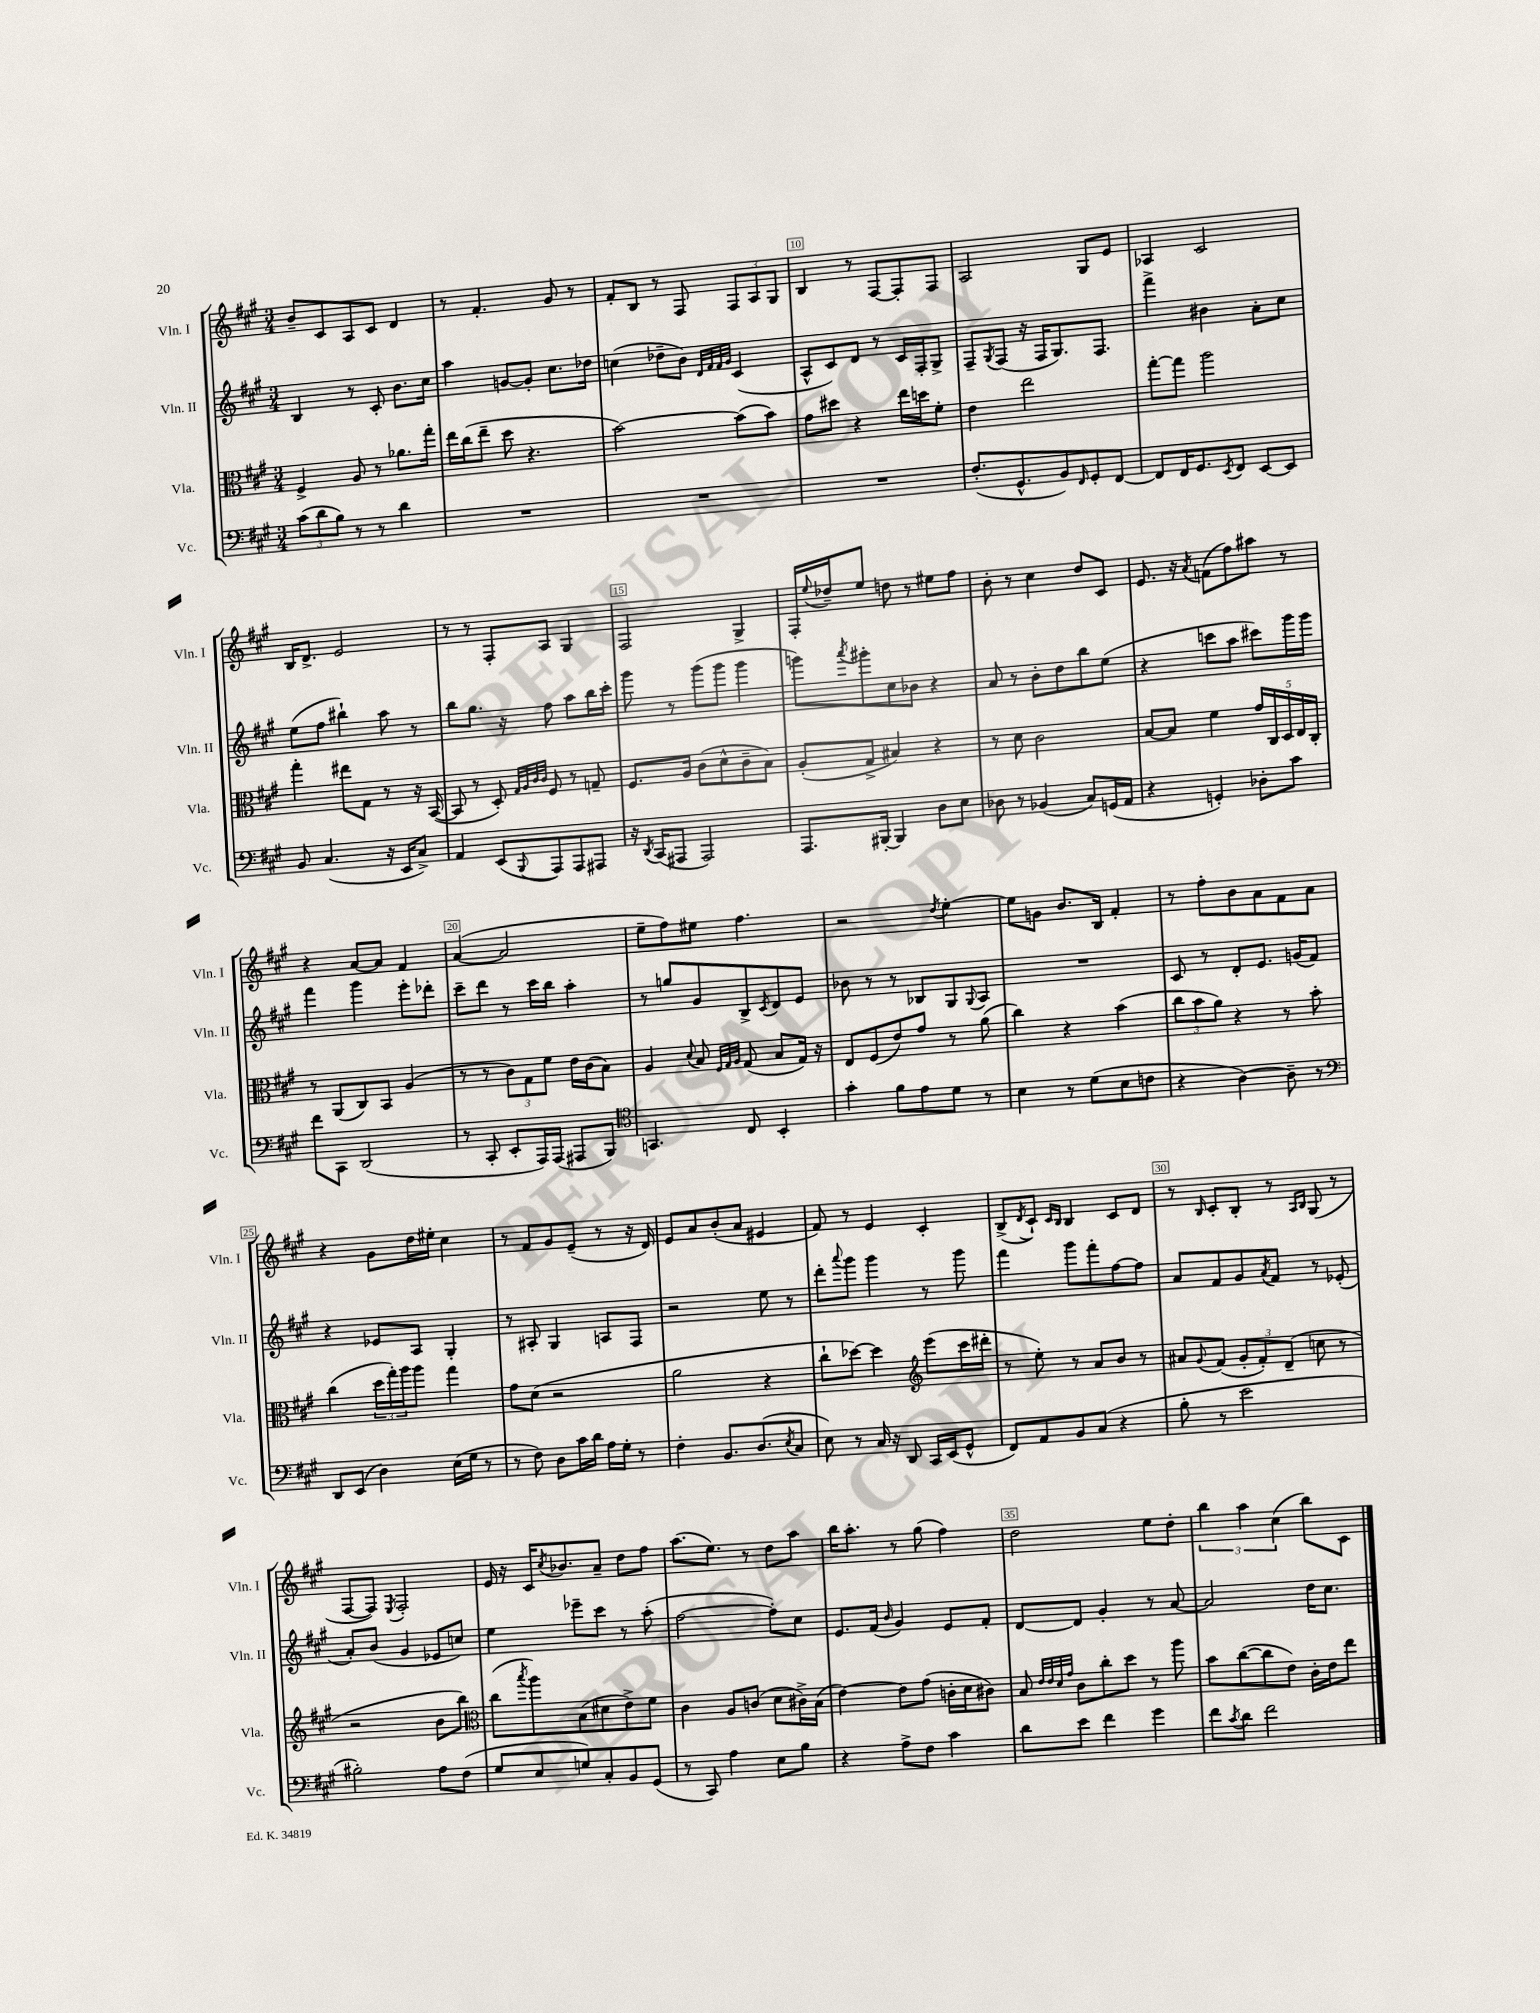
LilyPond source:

<<
\new StaffGroup <<
\new Staff = "s0" \with { instrumentName = "Vln. I" shortInstrumentName = "Vln. I" } {
    \clef treble \key a \major \numericTimeSignature \time 3/4
    b'8-- cis'8 a8 cis'8 d'4 |
    r8 fis'4.-. gis'8 r8 |
    fis'8-. b8 r8 fis8 \tuplet 3/2 { fis8 a8 gis8 } |
    b4 r8 fis8~ fis8-. fis8 |
    a2 gis8 e'8 |
    aes4 cis'2 |
    b16 d'8.-> e'2 |
    r8 r8 fis8-. a8 gis4 |
    fis2 gis4-> |
    fis16-. \appoggiatura { e''8 } des''16-- e''8 d''8 r8 eis''8 fis''8 |
    b'8-. r8 cis''4 d''8 cis'8 |
    e'8. r16 \acciaccatura { a'8 } f'8( fis''8) ais''8 r8 |
    r4 a'8~ a'8 fis'4 |
    a'4~( a'2 |
    e''8-- fis''8) eis''8 fis''4. |
    r2 \acciaccatura { d''8 } e''4~-. |
    e''8 g'8 b'8. b16 fis'4-. |
    r8 fis''8-. b'8 a'8 fis'8 a'8 |
    r4 gis'8 d''16 eis''16-. cis''4 |
    r8 fis'8 gis'8 e'8--( r8 r16 d'16) |
    e'8 a'8 b'8-.( a'8 eis'4 |
    fis'8) r8 e'4 cis'4-. |
    b8->( \acciaccatura { d'8 } cis'8-!) \grace { cis'16 b16 } b4 cis'8 d'8 |
    r8 \grace { b16 } cis'8-. b8-. r8 \grace { a16 b16 } gis8( r8 |
    fis8~ fis8) \acciaccatura { e8 } fis2-. |
    e'16 r16 cis'16 \acciaccatura { cis''8 } bes'8. a'8-- d''8 fis''8 |
    a''8.( e''8.) r8 d''8 a''8 |
    b''16 a''8.-. r8 gis''8( fis''4) |
    d''2 e''8 d''8-. |
    \tuplet 3/2 { b''4 a''4 cis''4( } b''8) cis'8 \bar "|." |
}
\new Staff = "s1" \with { instrumentName = "Vln. II" shortInstrumentName = "Vln. II" } {
    \clef treble \key a \major \numericTimeSignature \time 3/4
    b4 r8 cis'8-. b'8. cis''16 |
    a''4 g'8~ g'8-. cis''8. des''16 |
    c''4( des''8-- b'8) \grace { d'32 fis'32 fis'32 gis'32 } cis'4( |
    a8-^ cis'8) d'8 r8 cis'16 fis16-. gis8-> |
    fis8-- \acciaccatura { gis8 } fis8( r16 fis16 gis8.) fis8. |
    fis'''4-> bis'4 a'8-. cis''8 |
    e''8( fis''8 bis''4-!) a''8 r8 |
    b''8 gis''8. r16 fis''8 a''8 b''16 cis'''16-. |
    gis'''8 r8 gis'''8( gis'''8 gis'''4 |
    g'''8) \acciaccatura { a'''8 } gis'''8-. cis''8 bes'8 r4 |
    a'8 r8 b'8-. d''8 b''8 e''8( |
    r4 c'''8 a''8 cis'''8) gis'''16 gis'''16 |
    fis'''4 gis'''4 e'''8-. des'''8-. |
    cis'''8-- d'''8 r8 cis'''16 b''16 a''4-. |
    r8 g''8 gis'8 b8-> \acciaccatura { cis'8 } d'8 e'8 |
    bes'8 r8 r8 bes8 gis8 \appoggiatura { gis8 } a8 |
    R2. |
    cis'8 r8 d'8-. e'8. g'16( fis'8) |
    r4 ees'8 a8 gis4-. |
    r8 ais8-. gis4 a8 fis8 |
    r2 e''8 r8 |
    d'''8-. \appoggiatura { a'''8 } gis'''8 gis'''4 r8 gis'''8 |
    fis'''4 gis'''8 fis'''8-. fis''8~ fis''8 |
    a'8 fis'8 gis'8 \acciaccatura { a'8 } fis'8 r8 ees'8-.( |
    a'8-.) b'8( gis'4 ees'8 c''8) |
    e''4 ees'''8-- cis'''8 r8 a''8-.( |
    fis''2~ fis''8-.) cis''8 |
    e'8. fis'16( \grace { b'16 } gis'4) e'8 fis'8-. |
    d'8~ d'8 gis'4-. r8 a'8~ |
    a'2 d''16 cis''8. \bar "|." |
}
\new Staff = "s2" \with { instrumentName = "Vla." shortInstrumentName = "Vla." } {
    \clef alto \key a \major \numericTimeSignature \time 3/4
    fis4-> a8 r8 aes'8. gis''16-. |
    e''16 cis''16( e''8-- d''8 r4. |
    b'2~) b'8( b'8) |
    gis'8 dis''8 r4 e''16 d''16 fis'8-. |
    e'4 e''2 |
    gis''8~-. gis''8 a''2 |
    gis''4-. eis''8 gis8 r8 r16 b,16~( |
    b,8 r8 d8-.) \grace { gis32 a32 cis'32 cis'32 } fis8 r8 g8-- |
    fis8. a16 cis'8( d'8-^ cis'8-- b8) |
    a8-.( gis8-> bis4) r4 |
    r8 d'8 cis'2 |
    b8~ b8 fis'4 \tuplet 5/4 { gis'16 cis16 d16 e16 cis16-. } |
    r8 a,8( cis8) b,8 a4( |
    r8 r8 \tuplet 3/2 { cis'8) gis8 fis'8 } e'16 cis'16( b8) |
    a4 \appoggiatura { d'8 } b8 \grace { fis32 gis32 a32 } gis8( b8 gis16) r16 |
    e8 fis8( e'8) gis'8 r8 a'8( |
    cis''4) r4 b'4( |
    \tuplet 3/2 { cis''8 b'8 a'8) } r4 r8 b'8-. |
    cis''4( \tuplet 3/2 { d''16 gis''16-.) a''16 } a''8 gis''4 |
    gis'8 d'8( r2 |
    a'2 r4 |
    cis''8-! des''8~) des''4 \clef treble e'''8( cis'''16 dis'''16-. |
    r8 e''8-.) r8 a'8 b'8 r8 |
    ais'8 \appoggiatura { gis'8 } fis'8( \tuplet 3/2 { gis'8-. fis'8-.) d'8--( } c''8 r8 |
    r2 b'8 b''8) |
    \clef alto cis''8( \acciaccatura { b''8 } a''8) b8( dis'8 e'8->) fis'8 |
    cis'4 a8 c'8( d'8 cis'16->) b16( |
    e'4~) e'8 gis'8( c'16-. d'16 cis'8) |
    b8 \grace { e'32 e'32 d'32 gis'32 } cis'8 cis''8-. d''8 r8 a''8 |
    b'8 cis''8~( cis''8 e'8) cis'16-. e'16 e''8 \bar "|." |
}
\new Staff = "s3" \with { instrumentName = "Vc." shortInstrumentName = "Vc." } {
    \clef bass \key a \major \numericTimeSignature \time 3/4
    \tuplet 3/2 { cis'8( d'8 b8) } r8 r8 d'4 |
    R2. |
    R2. |
    R2. |
    fis8.-.( gis,8.-^ b,8) \grace { fis,16 } gis,8-. fis,8~ |
    fis,8 fis,16 gis,8. \acciaccatura { e,8 } fis,8 e,8~ e,8 |
    b,8 cis4.( r16 e,16 cis8->) |
    a,4 e,8( \appoggiatura { b,,8 } a,,8) a,,8 ais,,8 |
    r16 \acciaccatura { d,8 } cis,16( ais,,8 ais,,2) |
    a,,8. bis,,16~-. bis,,4 d8 e8 |
    des8 r8 bes,4( cis8) g,16( a,16 |
    r4 g,4-.) des8-. cis'8 |
    fis'8 cis,8 d,2( |
    r8 cis,8-. e,8-. a,,16) a,,16( ais,,8 b,,8) |
    \clef tenor g,4. cis8 b,4-. |
    gis'4-. fis'8 e'8 d'8 r8 |
    b4 r8 d'8( b8 c'8 |
    r4 a4~) a8-- r8 |
    \clef bass d,8 e,8( d4) e16( gis16 r8 |
    r8 fis8) d8 cis'16 d'16 a16 gis16-. r8 |
    fis4-. b,8. d8.( \acciaccatura { e8 } cis8 |
    e8) r8 cis16 r16 d,8 cis,16 e,16( gis,8-^ |
    fis,8) a,8 b,8 cis8( r4 |
    b8-. r8 e'2 |
    bis2-.) a8 fis8( |
    gis8 e8 g8) cis8-. b,8 gis,8( |
    r8 cis,8) a4 e8 b8 |
    r4 a8-> fis8 cis'4 |
    d'8 e'8 fis'4 gis'4 |
    fis'8 \acciaccatura { cis'8 } d'8 fis'2 \bar "|." |
}
>>
>>
\layout { \context { \Score currentBarNumber = #7 \override BarNumber.break-visibility = ##(#f #t #t) barNumberVisibility = #(every-nth-bar-number-visible 5) \override BarNumber.stencil = #(make-stencil-boxer 0.1 0.3 ly:text-interface::print) } }
